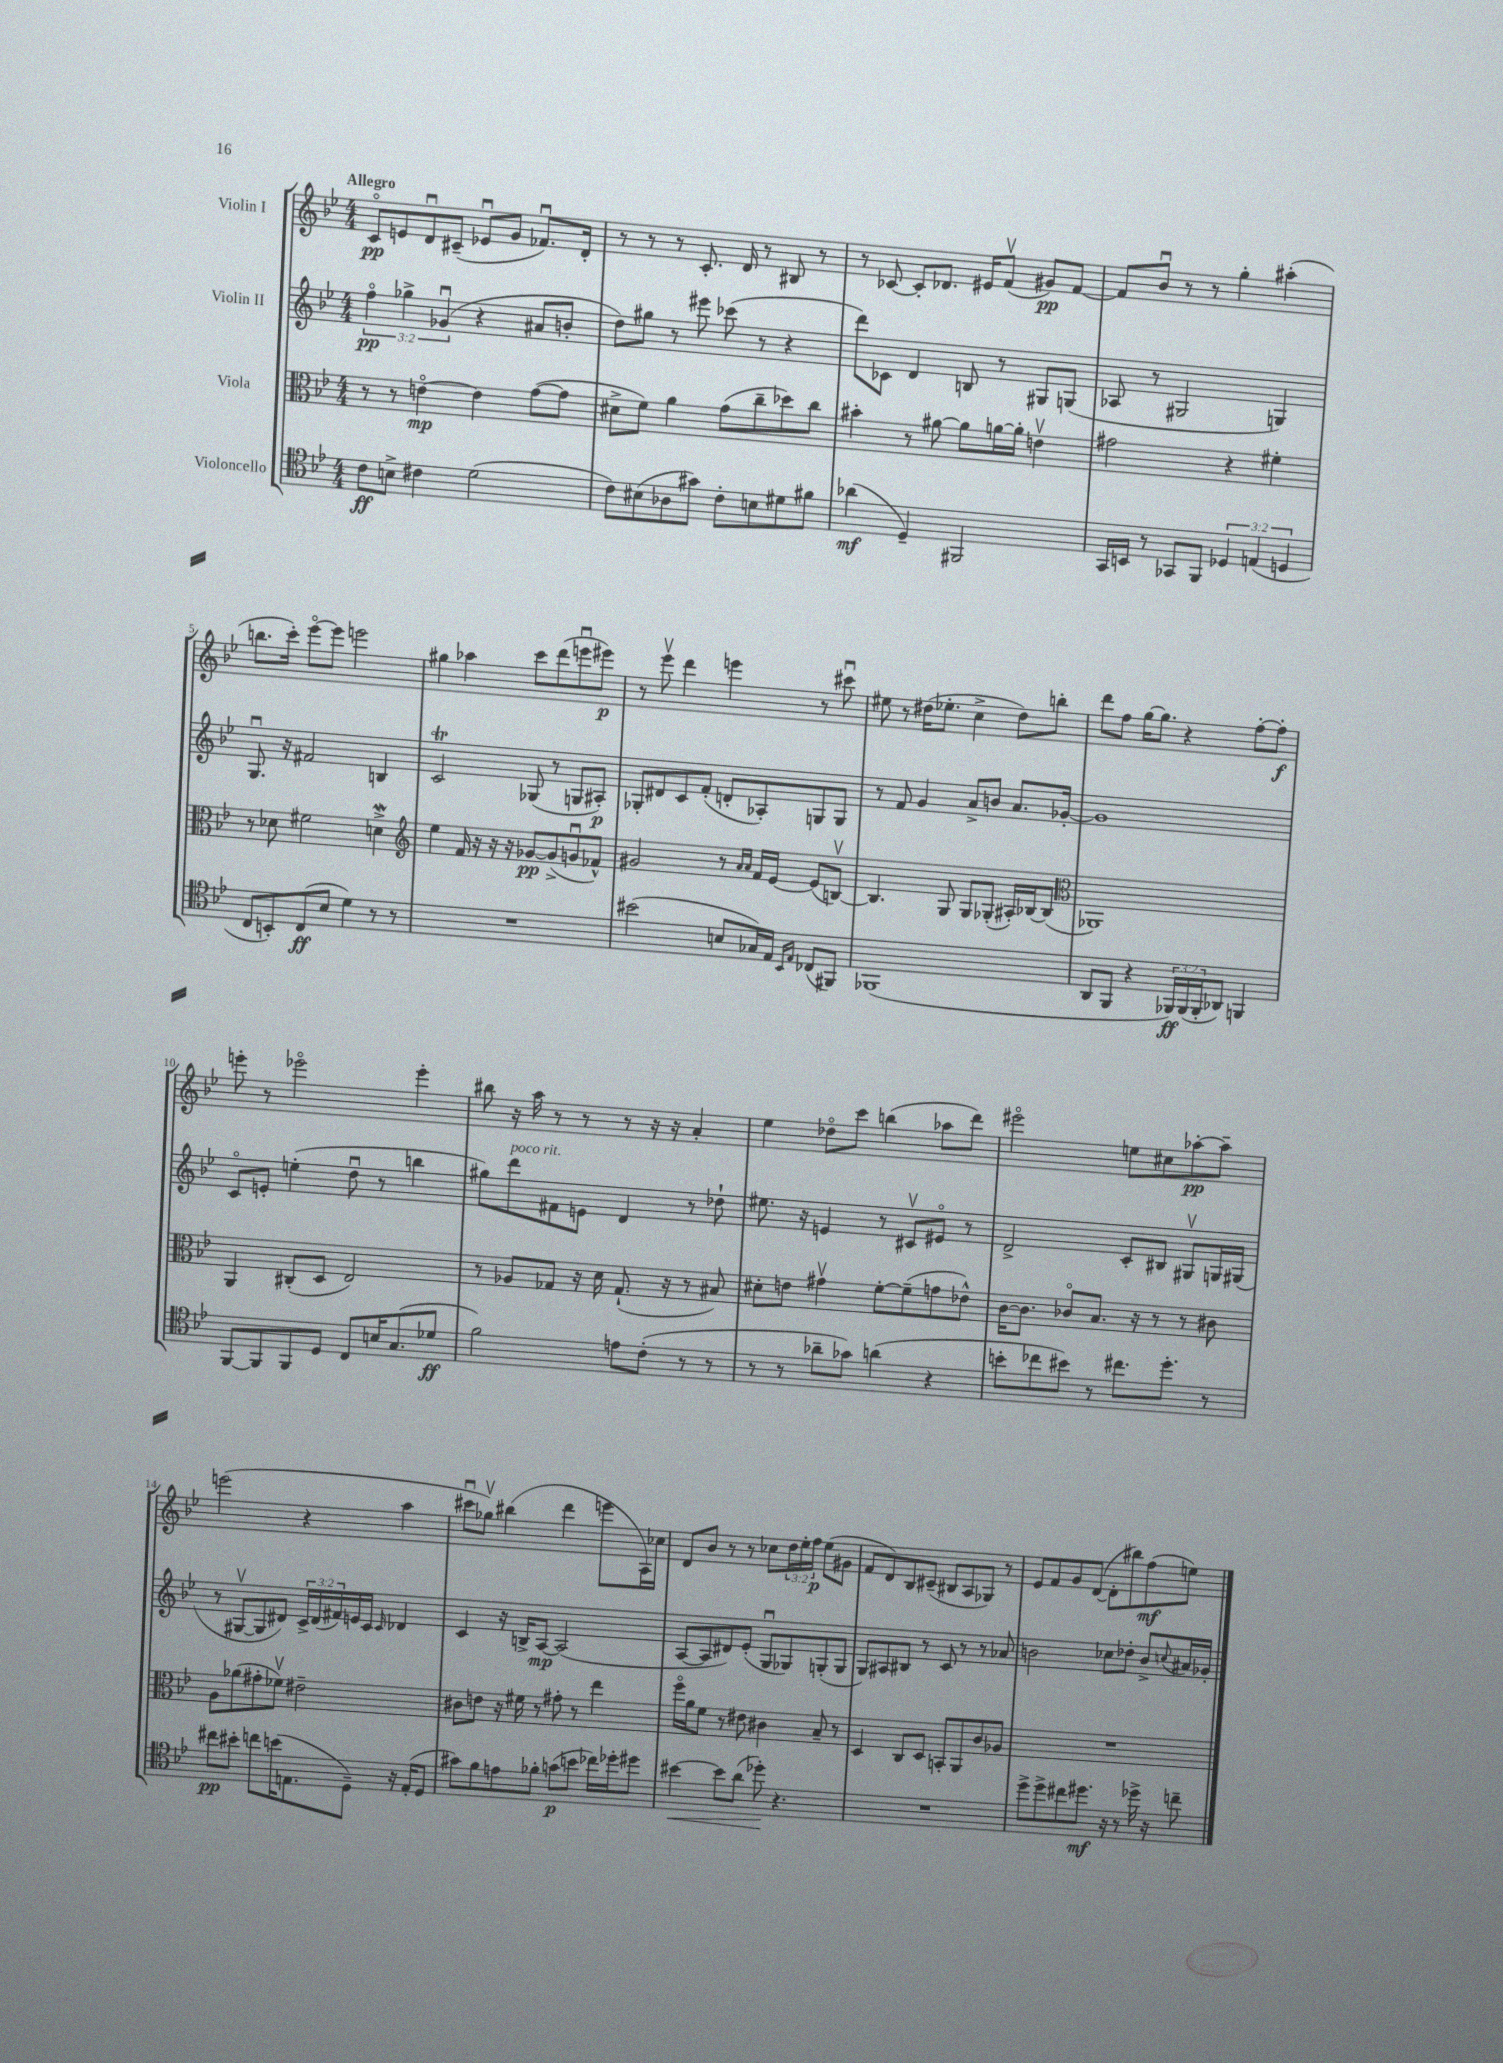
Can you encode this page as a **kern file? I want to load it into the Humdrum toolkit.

**kern	**kern	**kern	**kern
*staff4	*staff3	*staff2	*staff1
*clefC4	*clefC3	*clefG2	*clefG2
*k[b-e-]	*k[b-e-]	*k[b-e-]	*k[b-e-]
*M4/4	*M4/4	*M4/4	*M4/4
8c	8r	6ffo	8co
8B^	8r	.	8e
.	.	6gg-^	.
4c#	[4eo	.	8du
.	.	(6g-u	.
.	.	.	(8c#~
(2d	4e]	4r	8e-u
.	.	.	8g
.	([8g	8a#	8.f-u)
.	8g]	8b'	.
.	.	.	16d'
=	=	=	=
8c)	8d#^	8dd)	8r
(8B#	8f)	8gg#	8r
8A-	4a	8r	8r
8g#)	.	8eee#	8.c'
8c'	(8g	(8ccc-	.
.	.	.	16d
8B	8cc~	8r	8r
8d#	8dd-)	4r	8B#
8f#	8cc	.	8r
=	=	=	=
(4a-	4b#'	8ddd)	8r
.	.	8c-	[8c-
4D~)	8r	4d	8c-']
.	[8a#	.	8.d-
2FF#	8a#]	8B	.
.	.	.	16e#
.	[16a	8r	(8fv
.	16a']	.	.
.	4ev	8G#	8g#)
.	.	(8G	[8f
=	=	=	=
16GG	2g#	8A-	8f]
16BB	.	.	.
8r	.	8r	8b-u
8GG-	.	2G#	8r
8FF	.	.	8r
6D-	4r	.	4gg'
(6E	.	.	.
.	4f#'	4G)	(4aa#'
6D	.	.	.
=	=	=	=
8C	8r	8.Gu	8.bb
8BB')	8d-	.	.
.	.	16r	16ccc')
(8C	2f#	2f#	[8eee-o
8B-	.	.	8eee-]
4d)	.	.	2eee
8r	4d^	4B	.
8r	.	.	.
=	=	=	=
*	*clefG2	*	*
1r	4ee-	2c	4gg#
.	16f	.	4aa-
.	16r	.	.
.	16r	.	.
.	16r	.	.
.	[8g-	(8G-	8ccc
.	(8g-^]	8r	(8ddd
.	8gu	8G	8eeeu
.	8f-^^)	8A#')	8eee#)
=	=	=	=
(2b#	2g#	8G-'	8r
.	.	8d#	8eee-v
.	.	8c	4ddd
.	.	(8f'	.
8B	8r	8d'	4eee
.	16qqa	.	.
.	16qqa	.	.
16G-)	16f	8A-')	.
16E-	[16e-	.	.
16qqBB-	.	.	.
16qqE-	.	.	.
(8C-	(8e-]	8G	8r
8FF#)	[8Bv)	8G	8ccc#u
=	=	=	=
(1FF-	4.B]	8r	8ee#
.	.	8f	8r
.	.	4g	(16dd#
.	.	.	8.ee-'
.	8G	.	.
.	8G	8a^	4cc^
.	(8G-'	8b	.
.	16A#')	8.a	8dd#)
.	[16B-	.	.
.	(8B-]	.	8bb'
.	.	[16g-'	.
=	=	=	=
*	*clefC3	*	*
8AA	1AA-)	1g-]	8ddd
8FF	.	.	8ff
4r	.	.	[16gg
.	.	.	8.gg]
24FF-)	.	.	4r
(24FF-	.	.	.
24FF-'	.	.	.
8AA-)	.	.	.
4FF	.	.	[8ff'
.	.	.	8ff']
=	=	=	=
[8FF	4AA	8co	8eee'
8FF]	.	8e'	8r
8FF	(8C#'	(4ee'	2eee-o
8D	8D	.	.
8C	2E-)	8ddu	.
16B	.	8r	.
(8.G	.	.	.
.	.	4bb	4eee-'
8d-	.	.	.
=	=	=	=
2f)	8r	8gg#)	8bb#
.	8A-	8ddd	16r
.	.	.	16aa
.	8G-	8f#	8r
.	16r	8e	8r
.	16d	.	.
8e	(8.G-`	4d	8r
(8c'	.	.	16r
.	16r	.	16r
8r	8r	8r	4a'
8r	8B#)	8dd-`	.
=	=	=	=
8r	8d#'	8.ee#	4ee-
8r	8e	.	.
.	.	16r	.
8a-~	4g#v	4e	8dd-o
8g-)	.	.	8ccc
(4a	[8f'	8r	(4bb
.	(8f~]	8c#v	.
4r	8g	8e#o	8aa-
.	8e-^^)	8r	8ddd)
=	=	=	=
8b'	[16c	2d^	2eee#o
.	8.c]	.	.
8cc-	.	.	.
8b#)	8c-o	.	.
8r	8.B-	.	.
8.cc#	.	8c'	8ee
.	16r	.	.
.	8r	8B#	8cc#
8.dd'	.	.	.
.	8r	8G#v	[8aa-'
8r	8c#	16G	8aa-~]
.	.	(16G#	.
=	=	=	=
8cc#	8A	8r	(2eee
8b#'	(8a-	[8G#v	.
8cc	8g#'	8G#]	.
(16b	8f-v)	8d#)	.
8.E	.	.	.
.	2e#~	24c^	4r
.	.	(24d#	.
.	.	24f#)	.
8D~)	.	16e	.
.	.	16c	.
.	.	16qqc	.
16r	.	4d-	4aa
(16E'	.	.	.
8D	.	.	.
=	=	=	=
8g#)	8c#	4c	8ccc#u
8f	8e	.	8gg-v)
8e	16r	16r	(4bb#
.	16f#	16B^	.
8f-'	8r	[8A	.
(8g	8g#'	(2A]	4ddd
8b	8r	.	.
16cc-)	4ee-	.	8eee
16dd-'	.	.	.
8dd#	.	.	16A)
.	.	.	16cc-
=	=	=	=
[4b#	16ffo	[8A	8d
.	16a	.	.
.	8f	8A]	8b-
8b#]	8r	8d#)	8r
(8a	8e#	(8e-'	8r
8dd-')	4c#	8Gu	8cc-
4.r	.	8G-)	24dd
.	.	.	24ee-'
.	.	.	24ff
.	8B-~	(8G'	(8ee-
.	8r	8G	8g#
=	=	=	=
1r	4D	8G)	8f
.	.	8A#	8d)
.	8C	8B#	8B-
.	8D	8r	(8c#~
.	8BB'	8c	8B#
.	8AA	8r	8A
.	8c	8r	8G-)
.	8A-	8a-	8r
=	=	=	=
8dd^	1r	2b	8e-
8dd^	.	.	8f
8cc#	.	.	8g
8.dd#	.	.	([8d
.	.	8cc-	8d']
16r	.	.	.
8r	.	8dd-'	8bb#)
16dd-^	.	8b^	(8ff
16r	.	.	.
.	.	8qqcc	.
8cc~	.	16a#	8ee)
.	.	16g-'	.
==	==	==	==
*-	*-	*-	*-
